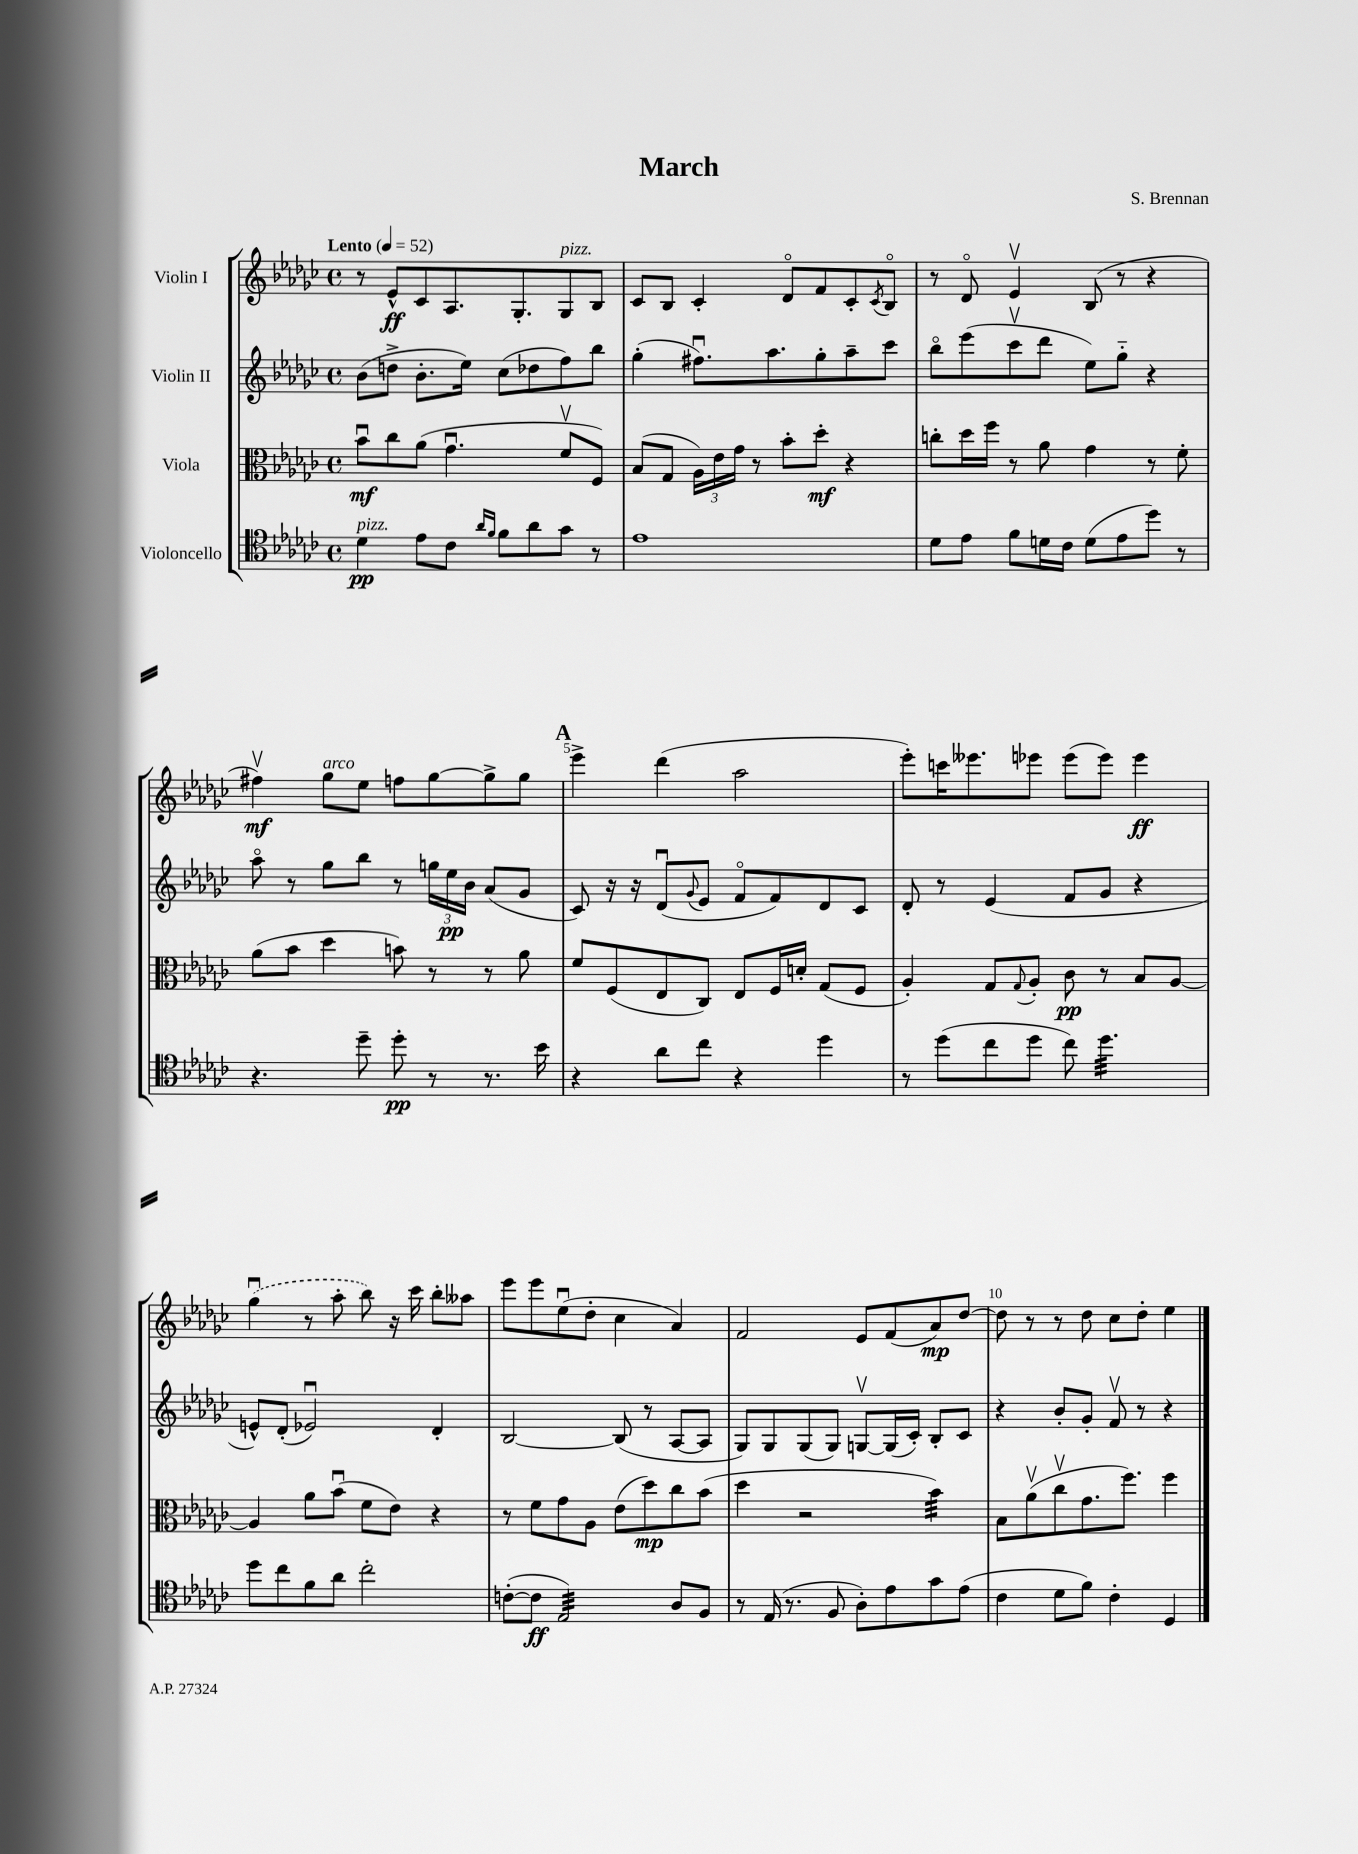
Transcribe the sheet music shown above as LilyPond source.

\header { title = "March" composer = "S. Brennan" }
<<
\new StaffGroup <<
\new Staff = "s0" \with { instrumentName = "Violin I" } {
    \clef treble \key ges \major \defaultTimeSignature \time 4/4 \tempo "Lento" 4 = 52
    r8 ees'8-^\ff ces'8 aes8. ges8.-. ges8^\markup { \italic "pizz." } bes8 |
    ces'8 bes8 ces'4-. des'8\flageolet f'8 ces'8-. \acciaccatura { ces'8 } bes8\flageolet |
    r8 des'8\flageolet ees'4\upbow bes8( r8 r4 |
    fis''4\upbow\mf) ges''8^\markup { \italic "arco" } ees''8 f''8 ges''8~ ges''8-> ges''8 |
    \mark \markup { \bold "A" } ees'''4-> des'''4( aes''2 |
    ees'''8-.) c'''16 eeses'''8. ees'''8 ees'''8( ees'''8) ees'''4\ff |
    \once \slurDashed ges''4\downbow( r8 aes''8-. bes''8) r16 ces'''16 bes''8-. aeses''8 |
    ees'''8 ees'''8 ees''8\downbow( des''8-. ces''4 aes'4) |
    f'2 ees'8 f'8( aes'8\mp) des''8~ |
    des''8 r8 r8 des''8 ces''8 des''8-. ees''4 \bar "|." |
}
\new Staff = "s1" \with { instrumentName = "Violin II" } {
    \clef treble \key ges \major \defaultTimeSignature \time 4/4
    bes'8( d''8-> bes'8.-. ees''16) ces''8( des''8 f''8) bes''8 |
    ges''4-.( fis''8.\downbow) aes''8. ges''8-. aes''8-- ces'''8 |
    bes''8\flageolet ees'''8( ces'''8\upbow des'''8 ees''8) ges''8-_ r4 |
    aes''8\flageolet r8 ges''8 bes''8 r8 \tuplet 3/2 { g''16 ees''16\pp bes'16 } aes'8( ges'8 |
    \mark \markup { \bold "A" } ces'8) r16 r16 des'8\downbow( \appoggiatura { ges'8 } ees'8 f'8\flageolet f'8) des'8 ces'8 |
    des'8-. r8 ees'4( f'8 ges'8 r4 |
    e'8-^) des'8-.( ees'2\downbow) des'4-. |
    bes2~ bes8( r8 aes8~ aes8 |
    ges8) ges8 ges8( ges8) g8~\upbow g16( ces'16-.) bes8-. ces'8 |
    r4 bes'8-. ges'8-. f'8\upbow r8 r4 \bar "|." |
}
\new Staff = "s2" \with { instrumentName = "Viola" } {
    \clef alto \key ges \major \defaultTimeSignature \time 4/4
    bes'8\downbow\mf ces''8 aes'8( ges'4.\downbow f'8\upbow f8) |
    bes8( ges8 \tuplet 3/2 { aes16) ees'16 ges'16 } r8 bes'8-. des''8-.\mf r4 |
    c''8-. des''16 f''16 r8 aes'8 ges'4 r8 f'8-. |
    aes'8( bes'8 des''4 b'8) r8 r8 aes'8 |
    \mark \markup { \bold "A" } f'8 f8( ees8 ces8) ees8 f16 d'16-. ges8( f8 |
    aes4-.) ges8 \appoggiatura { ges8 } aes8-. ces'8\pp r8 bes8 aes8~ |
    aes4 aes'8 bes'8\downbow( f'8 ees'8) r4 |
    r8 f'8 ges'8 aes8 ees'8( des''8\mp) ces''8 bes'8( |
    des''4 r2 bes'4:32) |
    bes8 aes'8\upbow( ces''8\upbow ges'8. f''8.) f''4 \bar "|." |
}
\new Staff = "s3" \with { instrumentName = "Violoncello" } {
    \clef tenor \key ges \major \defaultTimeSignature \time 4/4
    des'4\pp^\markup { \italic "pizz." } ees'8 ces'8 \grace { aes'16 f'16 } f'8 aes'8 ges'8 r8 |
    ees'1 |
    des'8 ees'8 f'8 d'16 ces'16 d'8( ees'8 des''8) r8 |
    r4. des''8-- des''8-.\pp r8 r8. bes'16 |
    \mark \markup { \bold "A" } r4 aes'8 ces''8 r4 des''4 |
    r8 des''8( ces''8 des''8 ces''8) des''4.:32 |
    des''8 ces''8 f'8 aes'8 ces''2-. |
    c'8~-.( c'8\ff ees2:32) aes8 f8 |
    r8 ees16( r8. f8 aes8-.) ees'8 ges'8 ees'8( |
    ces'4 des'8 f'8) ces'4-. des4 \bar "|." |
}
>>
>>
\layout { \context { \Score \override BarNumber.break-visibility = ##(#f #t #t) barNumberVisibility = #(every-nth-bar-number-visible 5) } }
